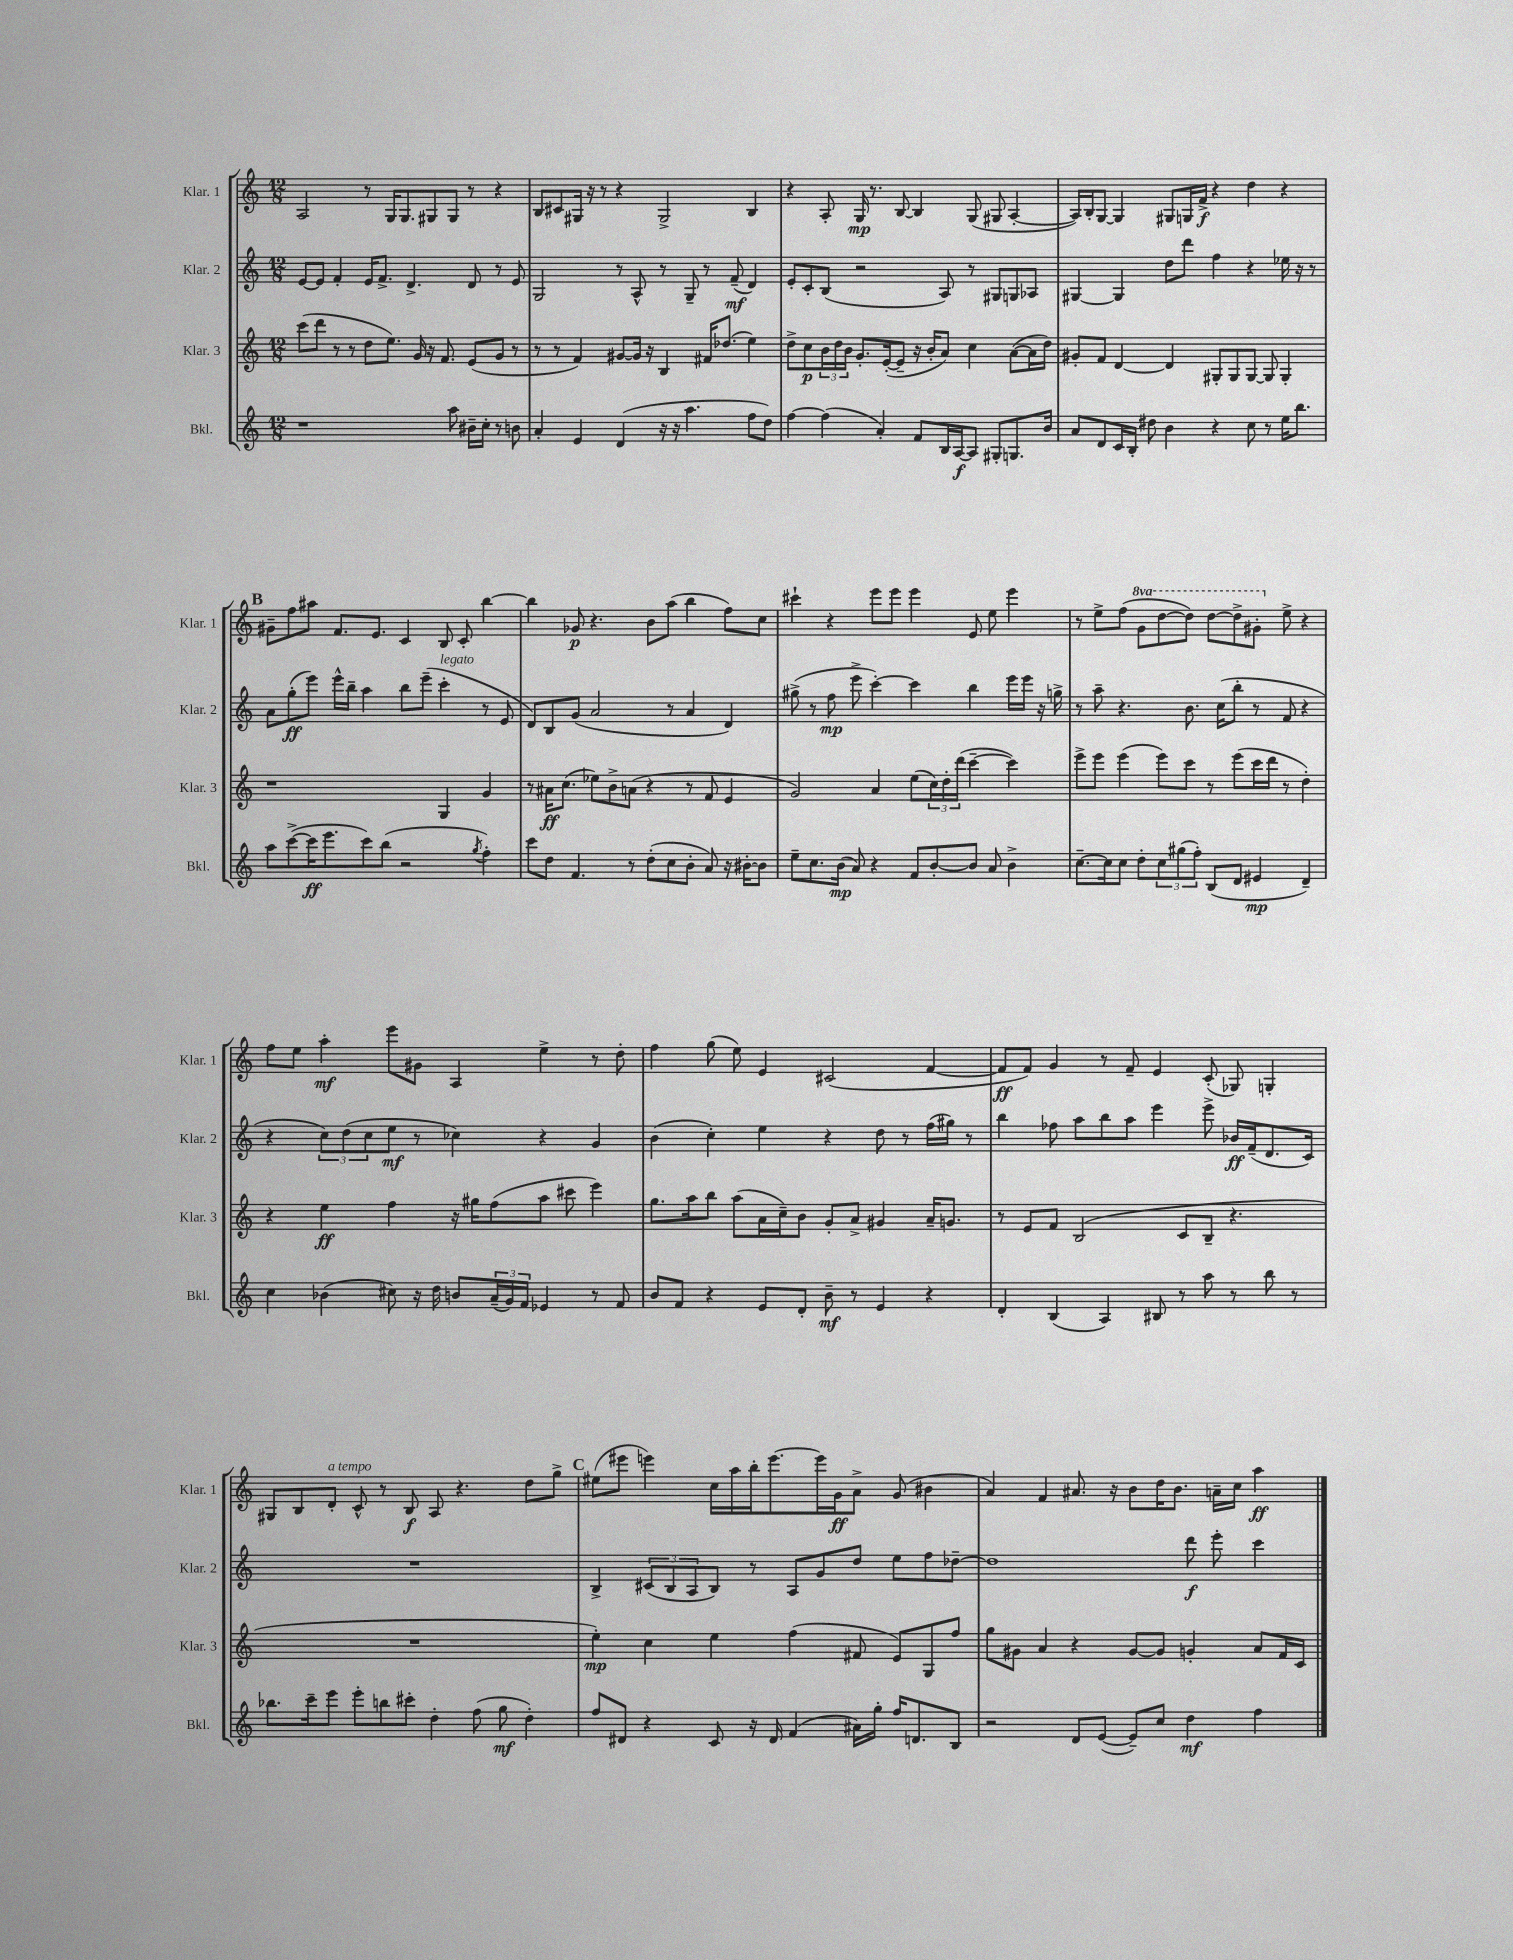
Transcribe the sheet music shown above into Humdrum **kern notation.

**kern	**kern	**kern	**kern
*staff4	*staff3	*staff2	*staff1
*clefG2	*clefG2	*clefG2	*clefG2
*k[]	*k[]	*k[]	*k[]
*M12/8	*M12/8	*M12/8	*M12/8
1r	(8ccc	[8e	2A
.	8ddd	8e]	.
.	8r	4f'	.
.	8r	.	.
.	8dd	16e	8r
.	.	8.f^	.
.	8.ee)	.	16G
.	.	.	8.G
.	.	4.d^	.
.	16g	.	.
.	16r	.	8G#
.	8.f	.	.
8aa	.	.	8G#
16b#~	(8e	8d	8r
16cc'	.	.	.
8r	8g	8r	4r
8b	8r	8e	.
=	=	=	=
4a'	8r	2G	8B
.	8r	.	8c#
4e	4f)	.	16G#
.	.	.	16r
.	.	.	8r
(4d	[8g#	8r	4r
.	16g#]	8A^^	.
.	16r	.	.
16r	4B	8r	2G#^
16r	.	.	.
4.aa	.	8G~	.
.	16f#	8r	.
.	(8.dd-	.	.
.	.	(8f~	.
8ff	4ee)	4d)	4B
8dd)	.	.	.
=	=	=	=
[4ff	8dd^	8e'	4r
.	8cc	8c'	.
(4ff]	24b	(8B	8A'
.	24dd	.	.
.	24b	.	.
.	8.g'	2r	16G
.	.	.	8.r
4a')	.	.	.
.	([16e'	.	.
.	8e~]	.	[8B
8f	16r	.	4B]
.	16b'	.	.
16B	8a)	8A)	.
[16A	.	.	.
8A]	4cc	8r	(8G
8G#'	.	8G#	8G#
8.G	([8a	8G	[4A'
.	16a]	8A-	.
16b	16dd)	.	.
=	=	=	=
8a	8g#'	[4G#	16A])
.	.	.	16B'
8d	8f	.	[8G
16c	[4d	4G#]	4G]
16B'	.	.	.
8dd#	.	.	.
4b	4d]	8dd	8G#
.	.	8ddd	16G
.	.	.	16f^
4r	8G#'	4ff	4r
.	8G#	.	.
8cc	[8G#	4r	4dd
8r	8G#]	.	.
16ee	4G#'	16ee-	4r
8.bb	.	16r	.
.	.	8r	.
=	=	=	=
8aa	1r	8a	8g#~
([8ccc^	.	(8gg'	8ff
16ccc]	.	8eee)	8aa#
8.eee	.	.	.
.	.	16eee^^	8.f
.	.	16bb~	.
8ccc)	.	4aa	.
.	.	.	8.e
(8bb	.	.	.
2r	.	8bb	4c
.	.	(8eee~	.
.	4G	4ccc'	8B
.	.	.	8c'
8qgg	.	.	.
4ff')	4g	8r	[4bb
.	.	8e	.
=	=	=	=
8ccc	8r	8d)	4bb]
8dd	16a#	8B	.
.	(8.cc	.	.
4.f	.	(8g	8g-
.	8ee-)	2a	4.r
.	8b^	.	.
8r	(8a	.	.
(8dd'	4r	.	8b
8cc	.	8r	(8aa
8b'	8r	4a	4bb
8a)	8f	.	.
16r	4e	4d)	8ff)
[16b#'	.	.	.
8b#]	.	.	8cc
=	=	=	=
8ee~	2g)	(8gg#^	4ccc#`
8.cc	.	8r	.
.	.	8ff	4r
(16b	.	.	.
8a)	.	8eee^	.
4r	4a	[4ccc')	8eee
.	.	.	8eee
8f	(8ee	4ccc]	4eee
[8b'	24cc)	.	.
.	24dd'	.	.
.	(24ddd	.	.
8b]	[4ccc~	4bb	8e
8a	.	.	8ee
4b^	4ccc])	16eee	4eee
.	.	16eee	.
.	.	16r	.
.	.	16gg^	.
=	=	=	=
[8.cc~	8eee^	8r	8r
.	8eee	8aa~	8ee^
16cc]	.	.	.
8cc	(4eee	4.r	(8ff
8dd'	.	.	8gg
12cc	8eee)	.	[8ddd
(12gg#	.	.	.
.	8ccc	8.b	8ddd])
12ff')	.	.	.
(8B	8r	.	[8ddd
.	.	(16cc	.
8d	(8eee	8bb'	8ddd^]
4e#	16ccc	8r	8gg#'
.	16ddd	.	.
.	8r	8f	8ee^
4d~)	4dd')	4r	4r
=	=	=	=
4cc	4r	4r	8ff
.	.	.	8ee
(4b-	4ee	12cc)	4aa'
.	.	(12dd	.
.	.	12cc	.
8cc#)	4ff	8ee	8eee
16r	.	8r	8g#
16dd	.	.	.
8b	16r	4cc-)	4A
.	16gg#	.	.
(24a~	(8ff	.	.
24g)	.	.	.
24f	.	.	.
4e-	8aa	4r	4ee^
.	8ccc#	.	.
8r	4eee)	4g	8r
8f	.	.	8dd'
=	=	=	=
8b	8.gg	(4b	4ff
8f	.	.	.
.	16aa	.	.
4r	8bb	4cc')	(8gg
.	(8aa	.	8ee)
8e	16a	4ee	4e
.	16cc~)	.	.
8d'	8b	.	.
8b~	8g'	4r	(2c#
8r	8a^	.	.
4e	4g#	8dd	.
.	.	8r	.
4r	16a~	(16ff	[4f
.	8.g	16gg#)	.
.	.	8r	.
=	=	=	=
4d'	8r	4bb	8f]
.	8e	.	8f)
(4B	8f	8ff-	4g
.	(2B	8aa	.
4A)	.	8bb	8r
.	.	8aa	8f~
8B#	.	4eee	4e
8r	8c	.	.
8aa	8B~	8eee^	(8c'
8r	4.r	16b-	8G-)
.	.	(16f~	.
8bb	.	8.d	4G'
8r	.	.	.
.	.	16c)	.
=	=	=	=
8.bb-	1.r	1.r	8G#
.	.	.	8B
16ccc~	.	.	.
8eee	.	.	8d'
8eee'	.	.	8c^^
8bb	.	.	8r
8ccc#'	.	.	8B
4dd'	.	.	8A
.	.	.	4.r
(8ff	.	.	.
8gg	.	.	.
4dd')	.	.	8dd
.	.	.	8gg^
=	=	=	=
8ff	4ee')	4B^	(8ee#
8d#	.	.	8eee#
4r	4cc	(12c#	4eee)
.	.	12B	.
.	.	12A	.
8c	4ee	8B)	16cc
.	.	.	16aa
16r	.	8r	16bb'
16d#	.	.	[8.eee
(4f	(4ff	8A	.
.	.	8g	16eee]
.	.	.	16g
16a#)	8f#	8dd	8a^
16gg'	.	.	.
16ff	8e)	8ee	(8g
8.d	.	.	.
.	8G	8ff	4b#
8B	8ff	[8dd-~	.
=	=	=	=
2r	8gg	1dd-]	4a)
.	8g#	.	.
.	4a	.	4f
8d	4r	.	8.a#
([8e	.	.	.
.	.	.	16r
8e~])	[8g#	.	8b
8cc	8g#]	.	16dd
.	.	.	8.b
4dd	4g'	8ddd	.
.	.	8eee'	16a~
.	.	.	16cc
4ff	8a	4ccc	4aa
.	16f	.	.
.	16c	.	.
==	==	==	==
*-	*-	*-	*-
